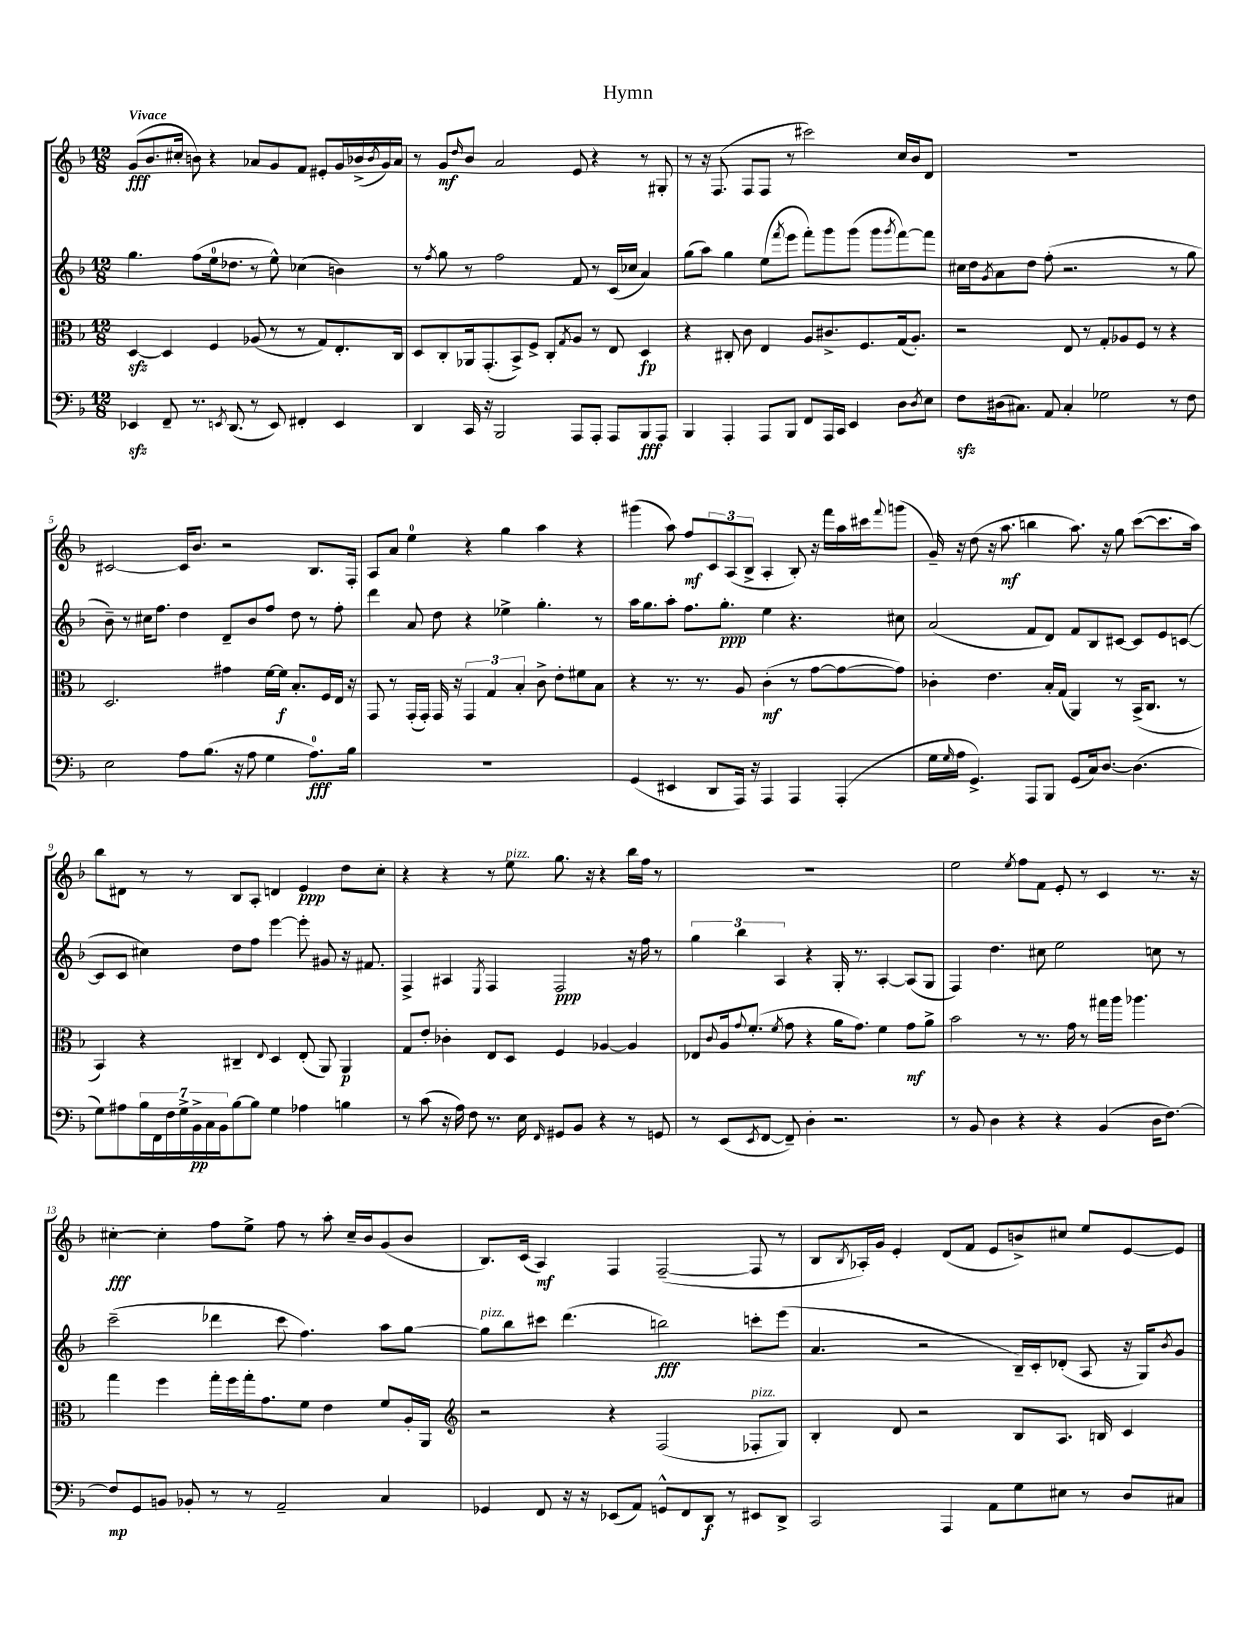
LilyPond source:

\header { title = "Hymn" }
<<
\new StaffGroup <<
\new Staff = "s0" {
    \clef treble \key f \major \numericTimeSignature \time 12/8 \tempo "Vivace"
    g'8\fff( bes'8. cis''16-. b'8) r4 aes'8 g'8 f'8 eis'8-. g'16 bes'16->( \acciaccatura { bes'8 } g'16) aes'16 |
    r8 g'8\mf \grace { d''16 } bes'8 a'2 e'8 r4 r8 gis8-. |
    r8 r16 f8.( f8 f8 r8 cis'''2) c''16 bes'16 d'8 |
    R1. |
    cis'2~ cis'16 bes'8. r2 bes8. f16-. |
    a8 a'8 e''4-0 r4 g''4 a''4 r4 |
    gis'''4( a''8) f''8\mf \tuplet 3/2 { c'8 a8( bes8-> } a4-. bes8-.) r16 f'''16 a''16 cis'''16 \appoggiatura { f'''8 } g'''8( |
    g'16--) r16 d''8( r16 a''8.\mf b''4 a''8.) r16 g''8 c'''8~( c'''8. a''16) |
    bes''8 dis'8 r8 r8 bes8 a8-. d'4 e'4\ppp d''8 c''8-. |
    r4 r4 r8 e''8^\markup { \italic "pizz." } g''8. r16 r4 bes''16 f''16 r8 |
    R1. |
    e''2 \acciaccatura { e''8 } f''8 f'8 e'8-. r8 c'4 r8. r16 |
    cis''4~-.\fff cis''4-. f''8 e''8-> f''8 r8 a''8-. cis''16-- bes'16 g'8( bes'8 |
    bes8.) c'16( a4\mf) f4 f2~--( f8 r8 |
    bes8 \acciaccatura { bes8 } aes16-.) g'16 e'4-. d'8( f'8 e'8 b'8->) cis''8 e''8 e'8~ e'8 \bar "|." |
}
\new Staff = "s1" {
    \clef treble \key f \major \numericTimeSignature \time 12/8
    g''4. f''8( e''16-0 des''8. r8 e''8-^) ces''4( b'4) |
    r8 \acciaccatura { f''8 } g''8 r8 f''2 f'8 r8 c'16( ces''16 a'4) |
    g''8( a''8) g''4 e''8( \acciaccatura { f'''8 } e'''8 f'''8-.) g'''8 g'''8( g'''8 \acciaccatura { g'''8 } f'''8~) f'''8 |
    cis''16 d''16 \acciaccatura { g'8 } a'8 d''8 f''8-.( r2. r8 g''8 |
    bes'8--) r8 cis''16 f''8. d''4 d'8-- bes'8 f''8 d''8 r8 f''8-. |
    d'''4 a'8 d''8 r4 ees''4-> g''4.-. r8 |
    a''16 g''8. a''8-. f''8. g''8.-.\ppp e''4 r4. cis''8 |
    a'2( f'8 d'8) f'8 bes8 cis'8~ cis'8 e'8 c'8~( |
    c'8 c'8 cis''4) d''8 f''8 e'''4~ e'''8-. gis'8 r16 fis'8. |
    f4-> ais4 \acciaccatura { e8 } f4 f2\ppp r16 f''16 r8 |
    \tuplet 3/2 { g''4 bes''4 a4 } r4 g16-. r8. a4~-. a8( g8 |
    f4) d''4. cis''8 e''2 c''8 r8 |
    c'''2--( des'''4 c'''8 f''4.) a''8 g''8~ |
    g''8^\markup { \italic "pizz." } bes''8 cis'''8 d'''4.( b''2\fff) c'''8-. e'''8( |
    a'4. r2 bes16--) c'16-. des'8-.( a8 r16 g16) \acciaccatura { bes'8 } g'8 \bar "|." |
}
\new Staff = "s2" {
    \clef alto \key f \major \numericTimeSignature \time 12/8
    d4~\sfz d4 f4 aes8( r8 r8 g8) e8.-. c16 |
    d8 c8-. aes,16 g,8.-.( bes,8->) f8-> c8-. \acciaccatura { g8 } a8 r8 e8 d4\fp |
    r4 cis8-. c'8 e4 a8 cis'8.-> f8. g16( a8.-.) |
    r2 e8 r8 g8-. aes8 f8 r8 r4 |
    d2. gis'4 f'16~ f'16\f bes8.-. f16 e16 r16 |
    g,8 r8 g,16-.( g,16-.) g,16 r16 \tuplet 3/2 { g,4 g4 bes4-. } c'8-> e'8-. fis'8 bes8 |
    r4 r8. r8. a8 c'4-.\mf( r8 g'8~ g'8~ g'8) |
    ces'4-. e'4. bes16-. g16( a,4) r8 bes,16->( c8. r8 |
    bes,4) r4 cis4-- \appoggiatura { e8 } d4 e8-.( a,8) a,4\p |
    g8 e'8-. ces'4-. e8 d8 f4 aes4~ aes4 |
    ees8 \appoggiatura { c'8 } a16 \appoggiatura { g'8 } f'8.-.( \acciaccatura { f'8 } g'8 r4 a'16 g'8.) f'4 g'8\mf a'8-> |
    bes'2 r8 r8. g'16 r8 gis''16 a''16 aes''4. |
    g''4 f''4 g''16-. f''16 g''16-. g'8. f'8 e'4 f'8 a16-. a,16 |
    \clef treble r2 r4 f2( fes8-.^\markup { \italic "pizz." } g8) |
    bes4-. d'8 r2 bes8 a8. b16 c'4 \bar "|." |
}
\new Staff = "s3" {
    \clef bass \key f \major \numericTimeSignature \time 12/8
    ees,4\sfz f,8-- r8. \acciaccatura { e,8 } d,8.( r8 e,8) fis,4-. e,4 |
    d,4 c,16 r16 bes,,2 a,,8 a,,8-. a,,8 bes,,8\fff a,,8 |
    bes,,4 a,,4-. a,,8 bes,,8 f,8 a,,16 c,16 e,4 d8 \acciaccatura { d8 } e8 |
    f8\sfz dis16( cis8.) a,8 cis4-. ges2 r8 f8 |
    e2 a8 bes8.( r16 a8 g4 a8.-0\fff) bes16 |
    R1. |
    g,4( eis,4 d,8 a,,16) r16 a,,4 a,,4 a,,4-.( |
    g16 \grace { g16 } a16 g,4.->) a,,8 bes,,8 g,8( c16) d8.~ d4.( |
    g8) ais8 \tuplet 7/4 { bes16 f,16 f16 g16-> bes,16->\pp c16 bes,16 } bes8~ bes8 g4 aes4 b4 |
    r8 c'8( r16 a16) f8 r8. e16 \grace { f,16 } gis,8 bes,8 r4 r8 g,8 |
    r8 e,8( \acciaccatura { e,8 } f,8~ f,8--) d4-. r2. |
    r8 bes,8 d4 r4 r4 bes,4( d16 f8.~) |
    f8\mp g,8 b,8 bes,8-. r8 r8 a,2-- c4 |
    ges,4 f,8 r16 r16 ees,8( a,8) g,8-^ f,8 d,8\f r8 eis,8 d,8-> |
    c,2 a,,4 a,8 g8 eis8 r8 d8 cis8 \bar "|." |
}
>>
>>
